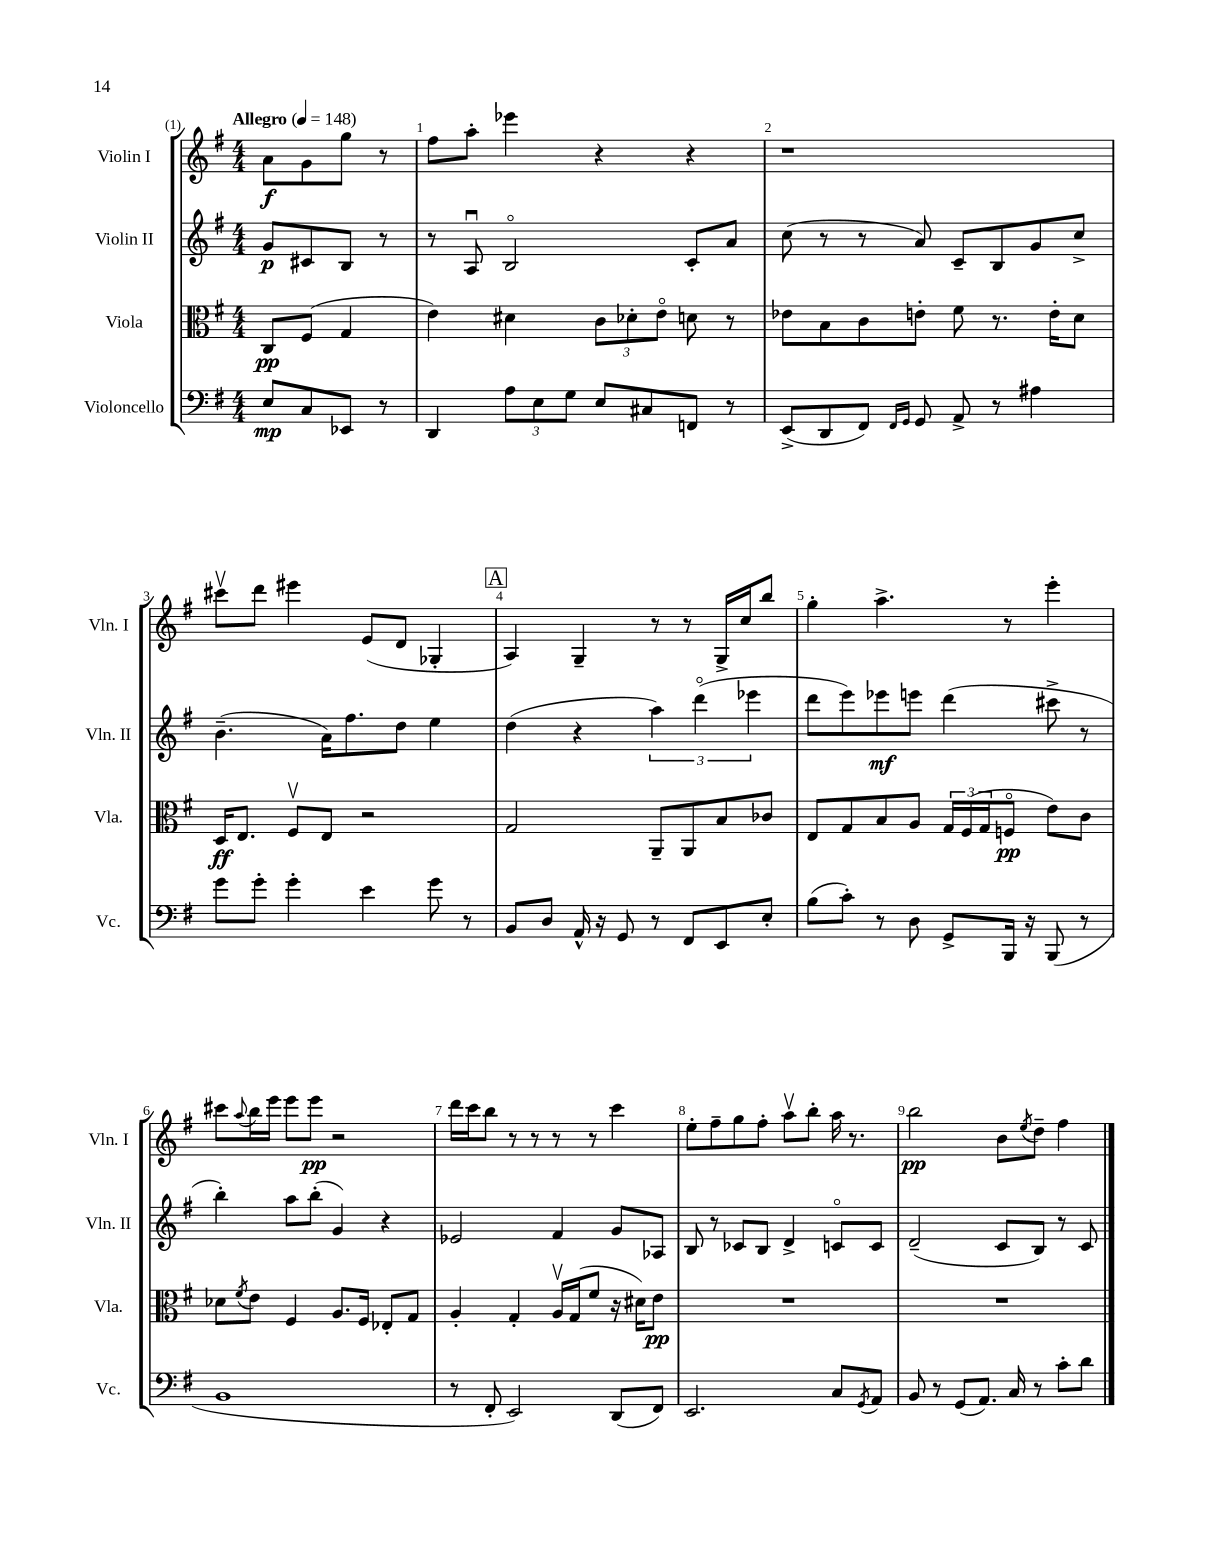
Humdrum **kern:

**kern	**kern	**kern	**kern
*staff4	*staff3	*staff2	*staff1
*clefF4	*clefC3	*clefG2	*clefG2
*k[f#]	*k[f#]	*k[f#]	*k[f#]
*M4/4	*M4/4	*M4/4	*M4/4
*MM148	*MM148	*MM148	*MM148
8E	8C	8g	8a
8C	(8F#	8c#	8g
8EE-	4G	8B	8gg
8r	.	8r	8r
=	=	=	=
4DD	4e)	8r	8ff#
.	.	8Au	8aa'
12A	4d#	2Bo	4eee-
12E	.	.	.
12G	.	.	.
8E	12c	.	4r
.	12d-'	.	.
8C#	.	.	.
.	12eo	.	.
8FF	8d	8c'	4r
8r	8r	8a	.
=	=	=	=
(8EE^	8e-	(8cc	1r
8DD	8B	8r	.
8FF#)	8c	8r	.
16qqFF#	.	.	.
16qqGG	.	.	.
8GG	8e'	8a)	.
8AA^	8f#	8c~	.
8r	8.r	8B	.
4A#	.	8g	.
.	16e'	.	.
.	8d	8cc^	.
=	=	=	=
8g	16D	(4.b~	8ccc#v
.	8.E	.	.
8g'	.	.	8ddd
4g'	8F#v	.	4eee#
.	8E	16a)	.
.	.	8.ff#	.
4e	2r	.	(8e
.	.	8dd	8d
8g	.	4ee	4G-'
8r	.	.	.
=	=	=	=
8BB	2G	(4dd	4A)
8D	.	.	.
16AA^^	.	4r	4G~
16r	.	.	.
8GG	.	.	.
8r	8AA~	6aa)	8r
8FF#	8AA	.	8r
.	.	(6dddo	.
8EE	8B	.	16G^
.	.	.	16cc
.	.	6eee-	.
8E'	8c-	.	8bb
=	=	=	=
(8B	8E	8ddd	4gg'
8c')	8G	8eee)	.
8r	8B	8eee-	4.aa^
8D	8A	8eee	.
8GG^	24G	(4ddd	.
.	(24F#	.	.
.	24G	.	.
16BBB	8Fo	.	8r
16r	.	.	.
(8BBB	8e)	8ccc#^	4eee'
8r	8c	8r	.
=	=	=	=
1BB	8d-	4bb')	8ccc#
.	8qf#	.	8qqaa
.	8e	.	16bb
.	.	.	16eee
.	4F#	8aa	8eee
.	.	(8bb'	8eee
.	8.A	4g)	2r
.	16F#	.	.
.	8E-'	4r	.
.	8G	.	.
=	=	=	=
8r	4A'	2e-	16ddd
.	.	.	16ccc
8FF#'	.	.	8bb
2EE)	4G'	.	8r
.	.	.	8r
.	16Av	4f#	8r
.	(16G	.	.
.	8f#	.	8r
(8DD	16r	8g	4ccc
.	16d#)	.	.
8FF#)	8e	8A-	.
=	=	=	=
2.EE	1r	8B	8ee'
.	.	8r	8ff#~
.	.	8c-	8gg
.	.	8B	8ff#'
.	.	4d^	8aav
.	.	.	8bb'
8C	.	8co	16aa
.	.	.	8.r
8qGG	.	.	.
8AA	.	8c	.
=	=	=	=
8BB	1r	(2d~	2bb
8r	.	.	.
(8GG	.	.	.
8.AA)	.	.	.
.	.	8c	8b
16C	.	.	.
.	.	.	8qee
8r	.	8B)	8dd~
8c'	.	8r	4ff#
8d	.	8c	.
==	==	==	==
*-	*-	*-	*-
